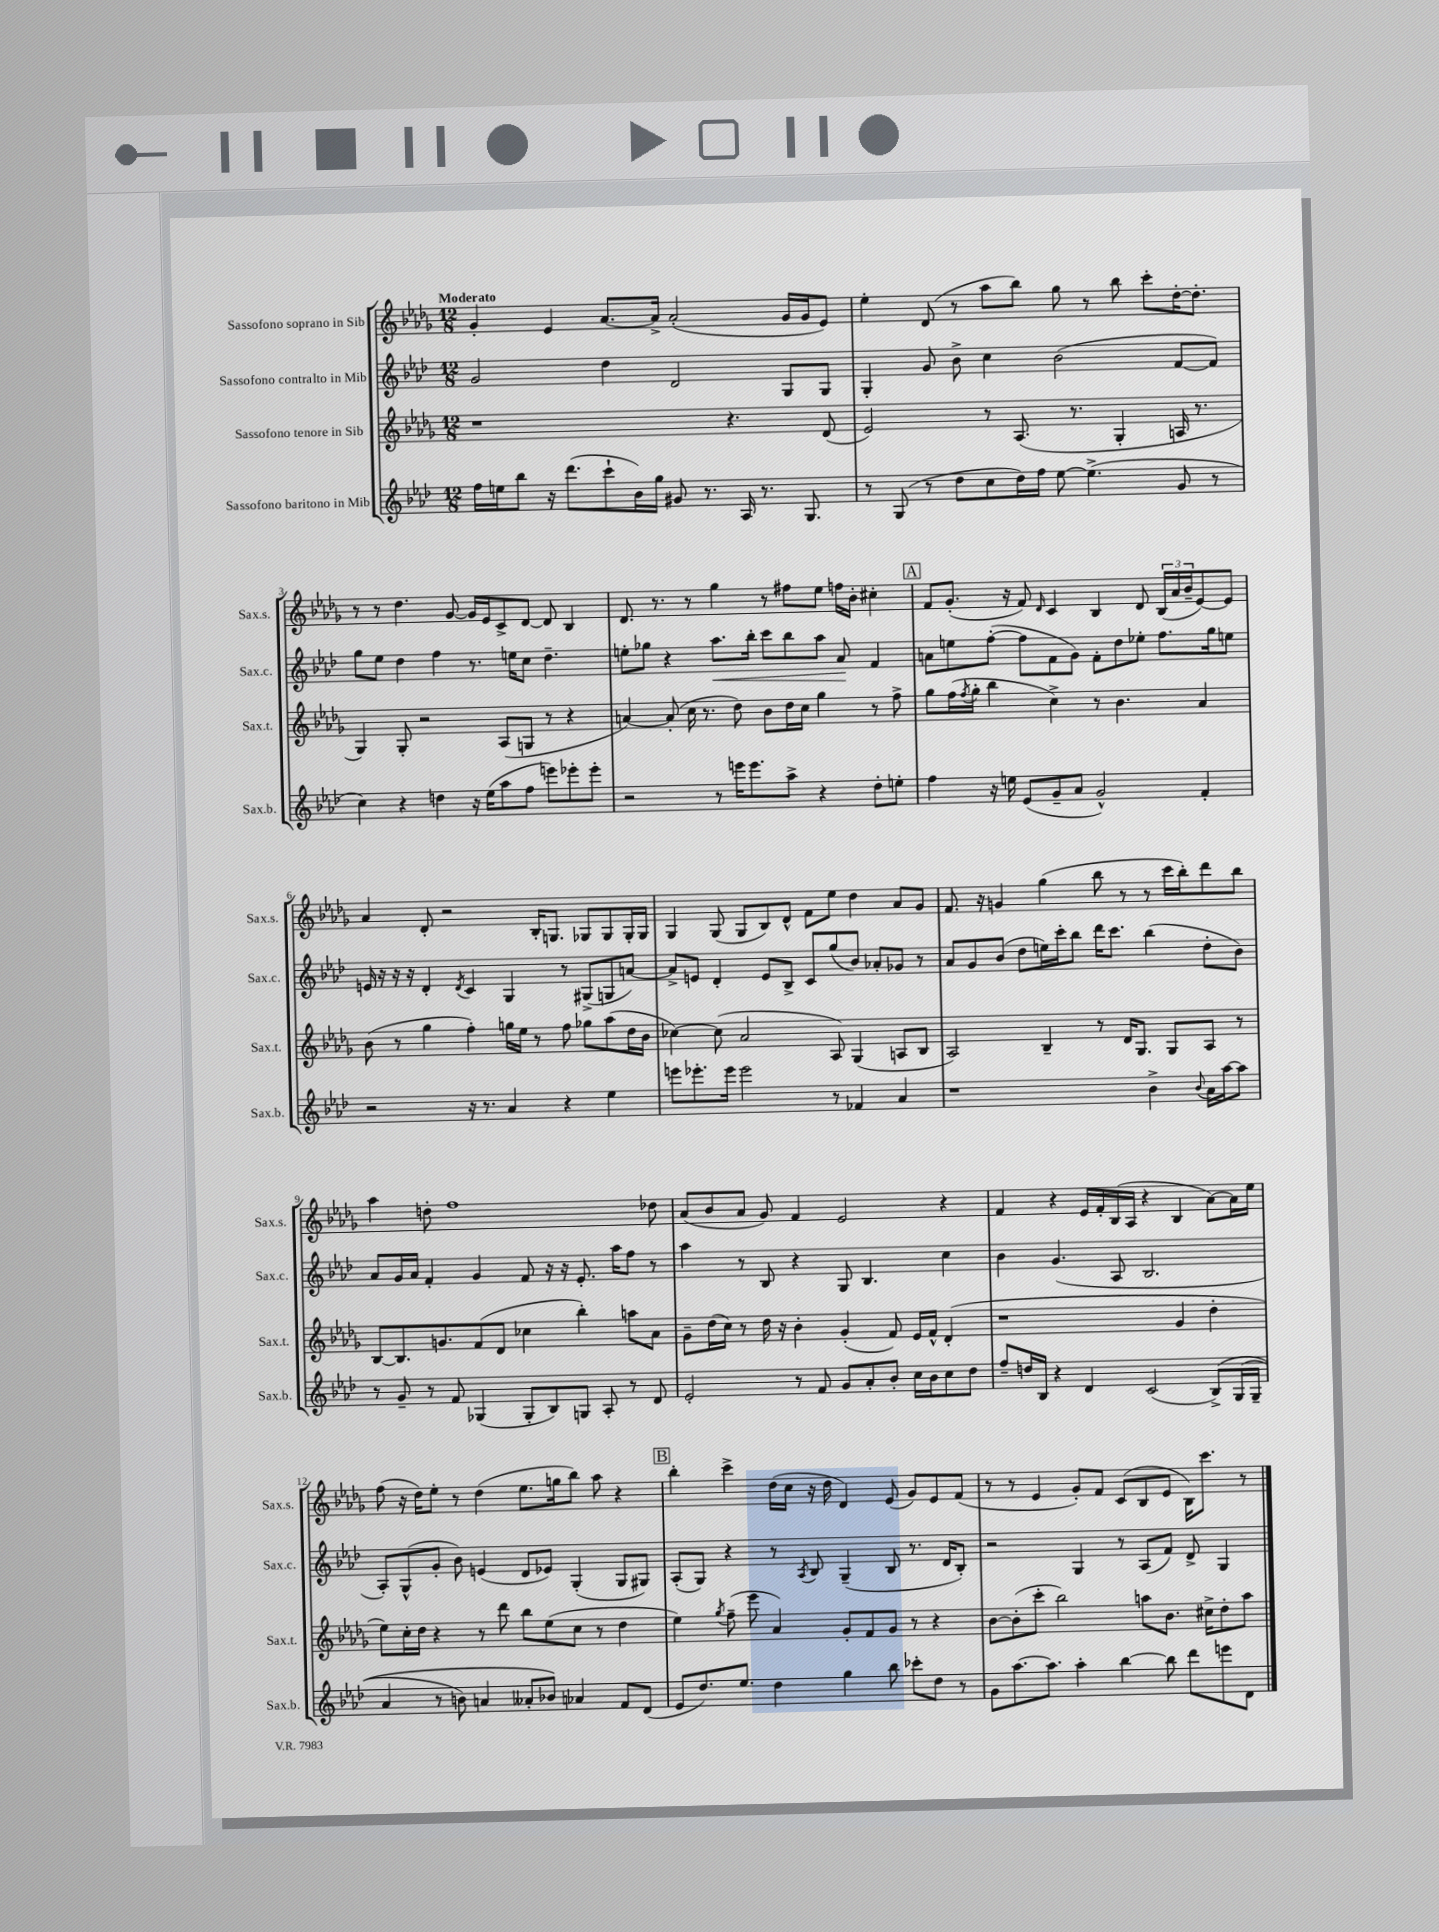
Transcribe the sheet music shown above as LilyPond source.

<<
\new StaffGroup <<
\new Staff = "s0" \with { instrumentName = "Sassofono soprano in Sib" shortInstrumentName = "Sax.s." } {
    \clef treble \key des \major \numericTimeSignature \time 12/8 \tempo "Moderato"
    ges'4-. ees'4 aes'8.~ aes'16-> aes'2-.( ges'16 ges'16 ees'8) |
    ees''4-. des'8( r8 aes''8 bes''8) ges''8 r8 bes''8 c'''8-. des''16~-. des''8.-. |
    r8 r8 des''4. ges'8~ ges'16 ees'16 c'8-> des'8~ des'8 bes4 |
    des'8. r8. r8 ges''4 r8 fis''8 ees''8 f''16 bes'16-. cis''4-. |
    \mark \markup { \box "A" } f'8 ges'8.-.( r16 f'8) \grace { des'16 } c'4 bes4 des'8 \tuplet 3/2 { bes16( aes'16 bes'16-- } ees'8~) ees'8 |
    aes'4 des'8-. r2 bes16-. g8. ges8 ges8 ges16-. ges16 |
    ges4 ges8( ges8 bes8) des'8-^ f'8 ees''8 des''4 aes'8 ges'8 |
    f'8. r16 g'4 ges''4( bes''8 r8 r8 c'''16 bes''16-.) des'''8 bes''8 |
    aes''4 d''8-. f''1 des''8 |
    aes'8( bes'8 aes'8 ges'8) f'4 ees'2 r4 |
    f'4 r4 ees'16 f'16-. bes16( aes16 r4 bes4 aes'8~) aes'16 ees''16 |
    f''8( r16 des''16) ees''8-. r8 des''4( ees''8. g''16 bes''8) aes''8 r4 |
    \mark \markup { \box "B" } bes''4-. c'''4-> des''16( c''16 r16 des''16 des'4) ees'8( ges'8) ees'8 f'8( |
    r8 r8 ees'4 ges'8-.) f'8 c'8( bes8 ees'8 bes16) c'''8. r8 \bar "|." |
}
\new Staff = "s1" \with { instrumentName = "Sassofono contralto in Mib" shortInstrumentName = "Sax.c." } {
    \clef treble \key aes \major \numericTimeSignature \time 12/8
    g'2 des''4 des'2 g8 g8 |
    g4-. g'8 bes'8-> c''4 bes'2( f'8~ f'8) |
    g''8 ees''8 des''4 f''4 r8. e''16 c''8 des''4.-- |
    e''8-. ges''8 r4 aes''8.\< bes''16-. c'''8 bes''8 aes''8 aes'8\! f'4 |
    \mark \markup { \box "A" } a'8 e''8 f''8~-.( f''8 f'8 g'8) f'8-. des''8 ees''8-. f''8. g''16 e''8 |
    e'16 r16 r16 r16 des'4-. \acciaccatura { des'8 } c'4 g4 r8 gis8->( g8 a'8~) |
    a'8-> e'8 des'4-. e'8 bes8-> c'8 g''8( bes'8) aes'8-. ges'8 r8 |
    aes'8 g'8 bes'8( des''8 e''16) c'''16-. bes''8 des'''16 c'''8. bes''4( des''8-. bes'8) |
    aes'8 g'16 aes'16 f'4-. g'4 f'8 r16 r16 ees'8.-. aes''16 f''8 r8 |
    aes''4 r8 bes8 r4 g8 bes4. c''4 |
    bes'4 g'4.( aes8 bes2. |
    aes8-.) g8-^( g'8-. bes'8) e'4( des'8 ees'8) g4-.( g8 gis8) |
    \mark \markup { \box "B" } aes8-.( g8) r4 r8 \acciaccatura { aes8 } bes8 g4--( bes8 r8. des'16 bes8-.) |
    r2 g4 r8 aes8( f'8) des'8-> g4 \bar "|." |
}
\new Staff = "s2" \with { instrumentName = "Sassofono tenore in Sib" shortInstrumentName = "Sax.t." } {
    \clef treble \key des \major \numericTimeSignature \time 12/8
    r1 r4. des'8( |
    ees'2) r8 aes8.( r8. ges4-. a16 r8. |
    ges4) ges8-. r2 aes8( g8 r8 r4 |
    a'4~) a'8-.( c''16 r8. des''8) bes'8 des''16 c''16 ges''4 r8 f''8-> |
    \mark \markup { \box "A" } ges''8 f''16( \acciaccatura { f''8 } ges''16-. bes''4 c''4->) r8 bes'4. aes'4 |
    bes'8( r8 ges''4 f''4-.) g''16 ees''16 r8 f''8 ges''8 aes''8( des''16 bes'16 |
    ces''4~) ces''8( aes'2 aes8) ges4( a8 bes8 |
    aes2) bes4-- r8 des'16 ges8. ges8 aes8 r8 |
    bes8~ bes8. g'8. f'8( des'8 ces''4 bes''4-.) a''8 aes'8 |
    ges'8-- des''16( c''16) r8 des''16 r16 bes'4-. ges'4-.( f'8) ees'16 f'16-^ des'4-.( |
    r1 ges'4 des''4-. |
    ees''8) c''16-. des''16 r4 r8 des'''8 bes''8 ees''8( c''8 r8 des''4 |
    \mark \markup { \box "B" } ees''4) \acciaccatura { ges''8 } f''8--( ees'''8 aes'4) ges'8-. f'8 ges'8 r8 r4 |
    bes'8~ bes'8-.( c'''8-. bes''2) a''8 bes'8. cis''16-> des''8-. a''8 \bar "|." |
}
\new Staff = "s3" \with { instrumentName = "Sassofono baritono in Mib" shortInstrumentName = "Sax.b." } {
    \clef treble \key aes \major \numericTimeSignature \time 12/8
    f''16 e''16 bes''8 r16 des'''8.( c'''8-! bes'16) g''16 gis'8 r8. aes16 r8. g8. |
    r8 g8( r8 des''8 c''8 des''16) f''16 ees''8~ ees''4.->( g'8 r8 |
    c''4) r4 d''4 r16 ees''16( aes''8 f''8 e'''8) ees'''8-. ees'''8-. |
    r2 r8 e'''16 e'''8. aes''8-> r4 des''8-. e''8-. |
    \mark \markup { \box "A" } f''4 r16 e''16 ees'8( g'8-- aes'8 g'2-^) f'4-. |
    r2 r16 r8. aes'4 r4 ees''4 |
    e'''8 ees'''8.-. ees'''16 ees'''2 r8 fes'4 aes'4 |
    r1 bes'4-> \appoggiatura { bes'8 } aes'16 aes''16~ aes''8 |
    r8 g'8-- r8 f'8 ges4( ges8-. bes8) g8 aes8-. r8 des'8 |
    ees'2-. r8 f'8 g'8 aes'8-. bes'8-. c''16 bes'16 c''8 des''8 |
    f''8-- d''16 bes16 r4 des'4 c'2( bes8->)\( g16( g16-- |
    aes'4 r8 b'8) a'4 aeses'8-. bes'8\) aes'4 f'8 des'8( |
    \mark \markup { \box "B" } ees'8 des''8.) ees''8. des''4 g''4 bes''8 ces'''8-. des''8 r8 |
    g'8 aes''8.~ aes''8. aes''4-. bes''4~ bes''8 des'''8 e'''8 des'8 \bar "|." |
}
>>
>>
